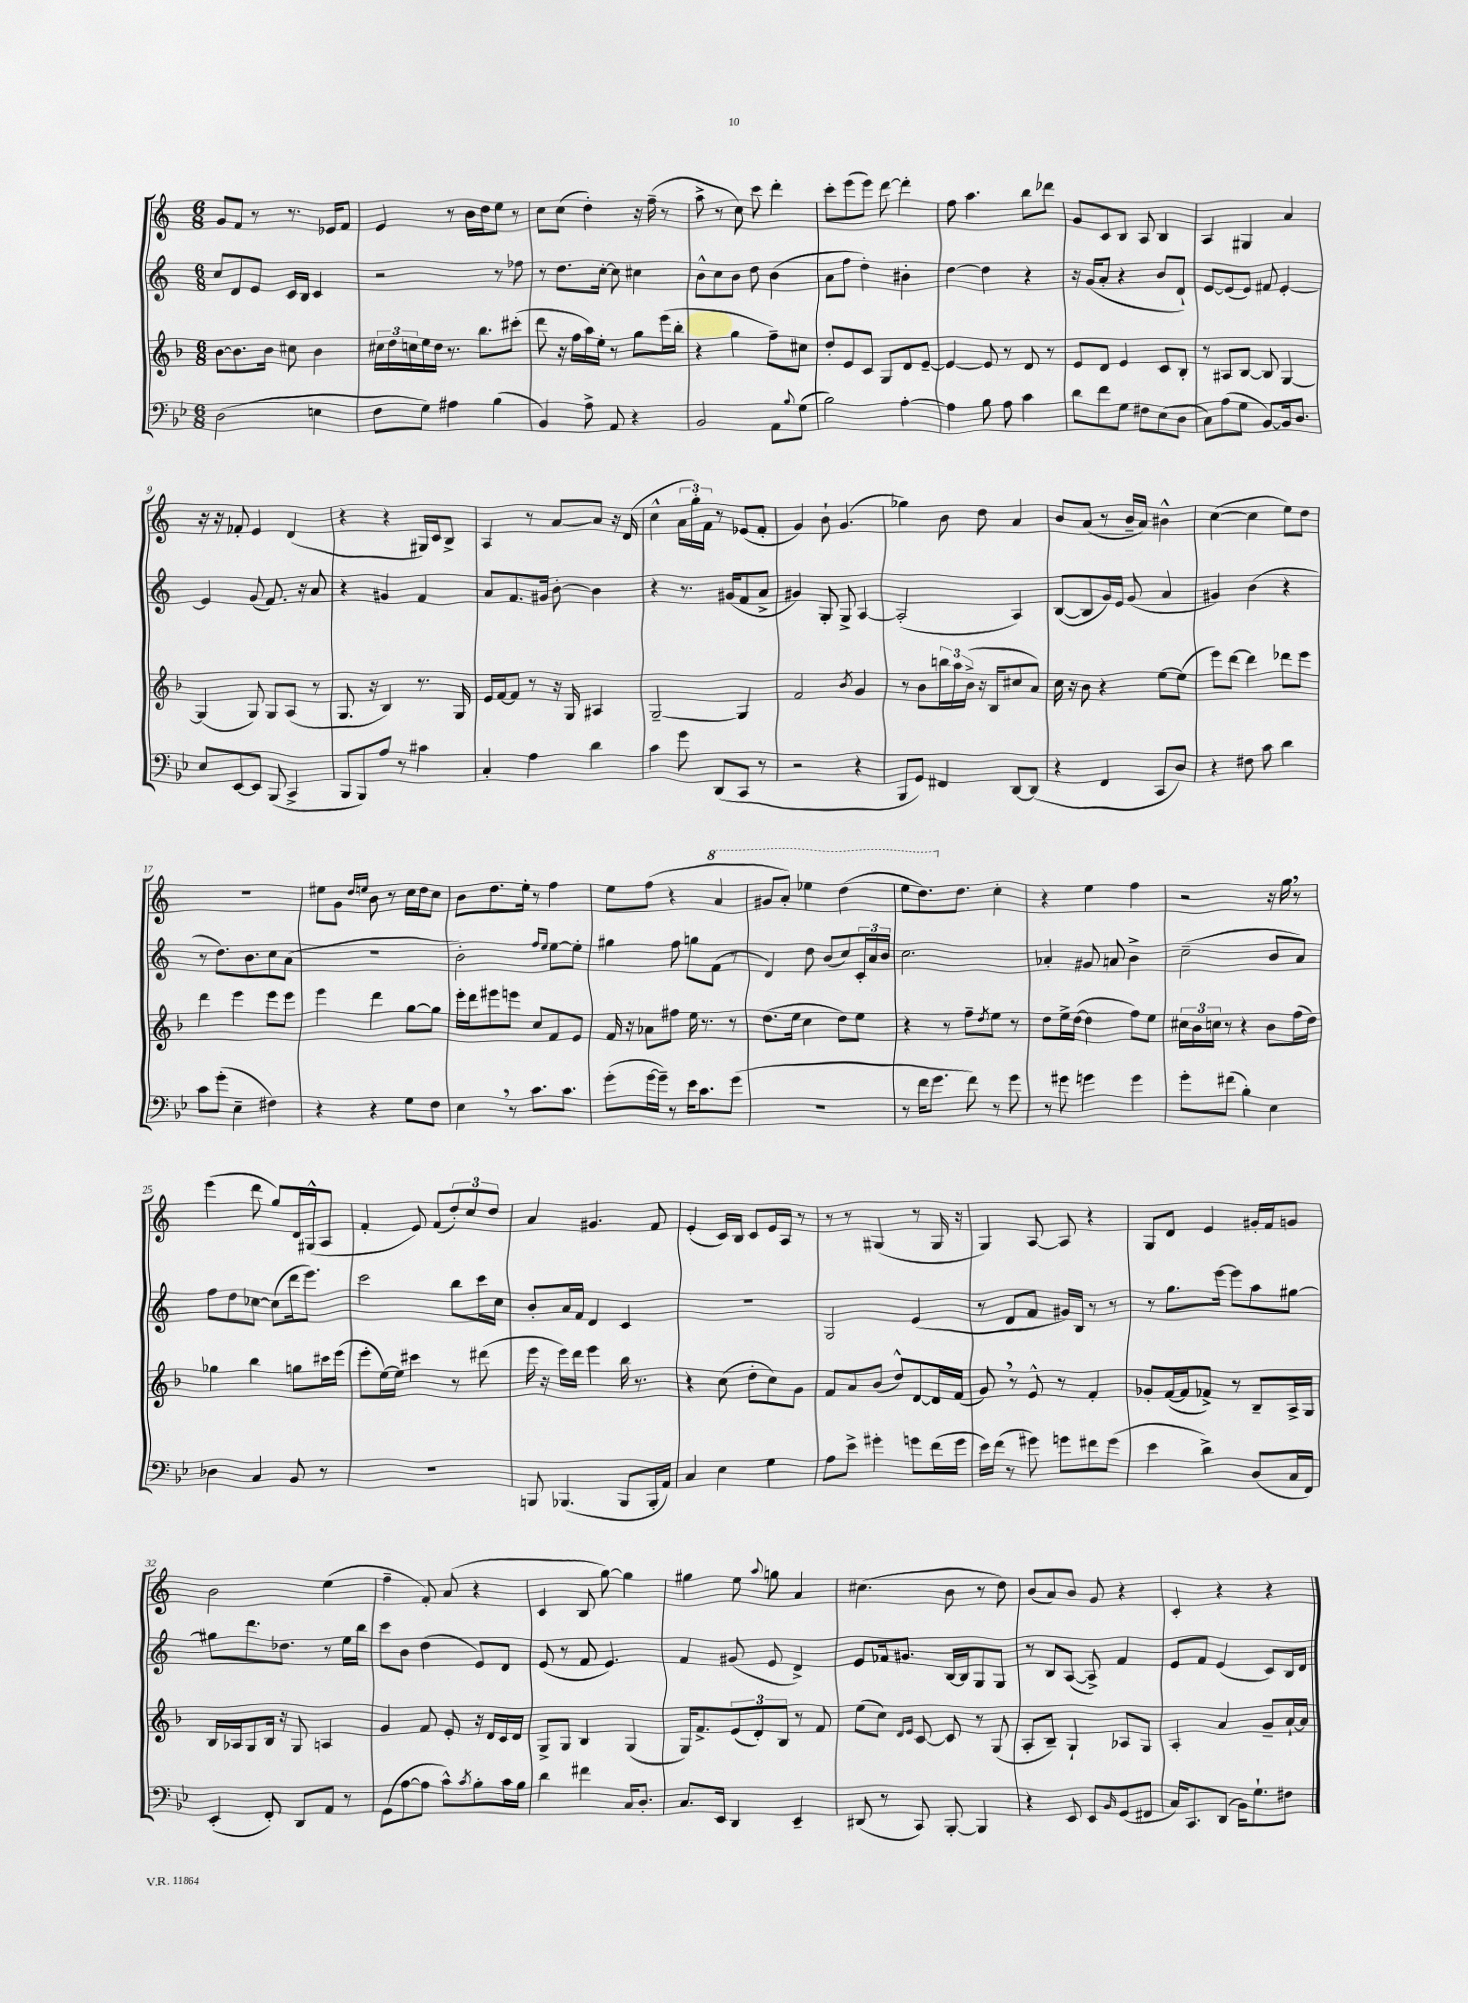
<<
\new StaffGroup <<
\new Staff = "s0" {
    \clef treble \key c \major \numericTimeSignature \time 6/8
    g'8 f'8 r8 r8. ees'16 f'8 |
    e'4 r8 b'16 d''16 e''8 r8 |
    c''8 c''8( d''4-.) r16 f''16--( r8 |
    a''8-> r8 c''8) c'''8 d'''4-. |
    c'''8-. e'''8( e'''8) d'''8~ d'''4-. |
    f''8 a''4. b''8 des'''8 |
    g'8 c'8 b8 a8 b4 |
    a4 gis4 a'4 |
    r16 r16 fes'8-. e'4 d'4( |
    r4 r4 gis16) c'16 b8-> |
    a4 r8 a'8~ a'8 r16 d'16( |
    c''4-^ \tuplet 3/2 { a'16 g''16-.) f'16 } r8 ees'8( f'8-. |
    g'4) b'8-! g'4.( |
    ges''4) b'8 d''8 a'4 |
    b'8 a'8( r8 b'16-- a'16) bis'4-^ |
    c''4~( c''4 e''8) d''8 |
    R2. |
    eis''8 g'8 \grace { d''16 e''16 } b'8 r8 c''16 d''16 c''8 |
    b'8 d''8. e''16-. r8 f''4 |
    e''8 f''8( r4 \ottava #1 a''4 |
    gis''8 a''8-.) ees'''4 d'''4( |
    e'''8 d'''8.) \ottava #0 d''8. c''4-. |
    r4 e''4 f''4 |
    r2 r16 g''16 \breathe r8 |
    e'''4( d'''8 g''8) d'16 gis16-^( a8 |
    f'4-. e'8) f'8( \tuplet 3/2 { d''8-.) c''8 d''8 } |
    a'4 gis'4. f'8 |
    e'4-.( c'16) b16 c'8 e'16 a16 r8 |
    r8 r8 gis4( r8 gis16 r16 |
    g4) a8~ a8 r4 |
    g8 d'8 e'4 gis'16-. f'16 g'8 |
    b'2 e''4( |
    f''4-- f'8-.) a'8( r4 |
    c'4 b8 g''8~) g''4 |
    gis''4 e''8 \appoggiatura { a''8 } g''8 a'4 |
    cis''4.( b'8 r8 d''8) |
    b'8( a'8) b'8 g'8 r4 |
    c'4-. r4 r4 \bar "|." |
}
\new Staff = "s1" {
    \clef treble \key c \major \numericTimeSignature \time 6/8
    c''8 d'8 e'8 c'16 b16 c'4 |
    r2 r8 fes''8 |
    r8 d''8. c''16~-. c''8 cis''4 |
    b'8-^ c''8 b'8 d''8 b'4( |
    a'8 f''8 d''4-.) bis'4-. |
    d''4~ d''4 r4 |
    r16 g'16( a'8-. r4 b'8 d'8-!) |
    e'8~ e'8( e'8) fis'8 e'4~-. |
    e'4 g'8( f'8.) r16 a'8 |
    r4 gis'4 f'4 |
    a'8 f'8. gis'16 b'8~-. b'4 |
    r4 r8. gis'16( f'8 a'8-> |
    gis'4) g8-. g8-> a4~ |
    a2-.( a4) |
    b8~( b8 g'16) e'16 g'8( a'4 |
    gis'4) b'4( r4 |
    r8 d''8.) b'8. c''8 a'8( |
    R2. |
    b'2-.) \grace { f''16 e''16 } e''8~ e''8-. |
    gis''4 f''8 g''8 f'8( r8 |
    d'4) d''8 b'8( c''8) \tuplet 3/2 { c'16-. a'16 b'16 } |
    c''2. |
    aes'4-. gis'8 a'8 b'4-> |
    c''2--( b'8 a'8) |
    f''8 d''8 ces''8~ ces''8( d'''16 e'''8.) |
    c'''2 b''8 c'''16 c''16 |
    b'8-. a'16 f'16 d'4 c'4 |
    R2. |
    g2 e'4( |
    r8 d'8 f'8 gis'16) b16 r8 r8 |
    r8 g''8. e'''16~ e'''8 a''8 gis''8~ |
    gis''8 d'''8. des''8. r8 e''16 b''16 |
    c'''8 b'8 d''4( e'8) d'8 |
    e'8( r8 f'8 e'4.) |
    f'4 gis'8( e'8 d'4->) |
    e'8 fes'16 gis'8. b16~ b16 g8 g8 |
    r8 b8 a8~( a8->) f'4 |
    e'8 f'8 e'4( c'8) b16 d'16 \bar "|." |
}
\new Staff = "s2" {
    \clef treble \key f \major \numericTimeSignature \time 6/8
    bes'8~ bes'8. bes'16 cis''8 bes'4 |
    \tuplet 3/2 { cis''16 d''16 c''16 } e''16 d''16 r8. bes''8. cis'''8-.( |
    d'''8 r16 f''16 a''16) e''16-. r8 g''8 e'''16( bes''16-. |
    r4 g''4 f''8--) cis''8 |
    d''8-. e'8 c'8 g8 d'8 e'8~-- |
    e'4~ e'8 r8 d'8 r8 |
    e'8 d'8 e'4 c'8 bes8-. |
    r8 ais8 bes8~ bes8 g4~ |
    g4( g8) g8 a8( r8 |
    g8. r16 bes4) r8. g16 |
    e'16 f'16~ f'8 r8 r16 g16 ais4 |
    g2~-- g4 |
    f'2 \acciaccatura { bes'8 } g'4 |
    r8 bes'8 \tuplet 3/2 { b''16 a''16 bes'16->( } r16 bes16 cis''8 a'8) |
    c''16 r16 bes'8 r4 e''8~ e''8( |
    e'''8) d'''8~ d'''4 des'''8 e'''8 |
    d'''4 e'''4 e'''8 e'''8 |
    e'''4 d'''4 g''8~ g''8 |
    e'''16-. d'''16 eis'''8 e'''8 c''8 f'8 e'8 |
    f'16 r16 aes'8 fis''8 e''16 r8. r8 |
    d''8.( e''16 c''4 d''8) e''8 |
    r4 r8 f''8-- \acciaccatura { d''8 } e''8 r8 |
    d''8 e''16-> d''16~( d''4 f''8) e''8 |
    \tuplet 3/2 { cis''16 bes'16 c''16 } r8 r4 bes'8 f''16( d''16) |
    ges''4 bes''4 g''8 cis'''16 e'''16( |
    e'''8-. e''16~) e''16 cis'''4 r8 dis'''8( |
    e'''16 r16 e'''16) d'''16 e'''4 bes''16 r8. |
    r4 c''8( d''8-. c''8) g'8 |
    f'8 a'8 bes'8( d''8-^) d'8~ d'16 f'16( |
    g'8) \breathe r8 e'8-^ r8 f'4-. |
    ges'8-. f'16~( f'16 fes'8->) r8 bes8-- a16-> g16 |
    bes16 aes16 g8 bes16 r16 g8 a4 |
    g'4 f'8 e'8-. r16 d'16 c'16 d'16 |
    g8-> g8 bes4 g4( |
    g16) f'8.-> \tuplet 3/2 { e'8( d'8-.) bes8 } r8 f'8 |
    e''8( c''8) \grace { d'16 e'16 } c'8~ c'8 r8 g8( |
    a8-. bes8--) g4-! aes8 g8 |
    a4-. a'4 g'8-- a'16~-! a'16 \bar "|." |
}
\new Staff = "s3" {
    \clef bass \key bes \major \numericTimeSignature \time 6/8
    d2( e4 |
    f8 g8) ais4 bes4( |
    bes,4) a8-> a,8 r4 |
    bes,2 a,8 \appoggiatura { bes8 } g8( |
    bes2) a4~-. |
    a4 bes8 a8 c'4 |
    d'8 f'8 g8 fis8 ees8( d8 |
    c8) a8( g8 bes,8~) bes,16 d8. |
    ees8 ees,8~ ees,8 bes,,8( c,4-> |
    bes,,8 bes,,8) a8 r8 cis'4 |
    c4-. a4 d'4 |
    c'4 g'8 d,8( c,8 r8 |
    r2 r4 |
    bes,,8 g,8) fis,4 d,8~ d,8( |
    r4 f,4 c,8 d8) |
    r4 fis8 c'8 d'4 |
    c'8 g'8-.( ees4-- fis4) |
    r4 r4 g8 f8 |
    ees4 \breathe r8 c'8. c'8. |
    g'8-.( g'16~ g'16--) r8 ees'16 c'8. g'8( |
    R2. |
    r8 f'16 g'8. f'8) r8 g'8 |
    r8 gis'8 g'4 g'4 |
    g'8-. fis'8( bes4-.) ees4 |
    des4 c4 bes,8 r8 |
    R2. |
    b,,8 bes,,4.( bes,,8 bes,,16-. a,16) |
    c4 ees4 g4 |
    a8 ees'8-> gis'4-. g'8 f'16( g'16 |
    ees'16) f'16( r8 gis'8) g'8 fis'8 g'8( |
    ees'4 d'4->) d8( c16 f,16) |
    ees,4-.( f,8-.) d,8 a,8 r8 |
    g,8( a8~ a8 c'8-^) \acciaccatura { c'8 } bes8-. c'16 bes16 |
    d'4 fis'4 c16 d8.-. |
    c8. ees,16 d,4 ees,4-- |
    dis,8( r8 c,8) bes,,8~-. bes,,4 |
    r4 ees,8 ees,8 \grace { bes,16 } g,8( fis,8 |
    c16) c,8. d,8( bes,16) g8.-! fis8 \bar "|." |
}
>>
>>
